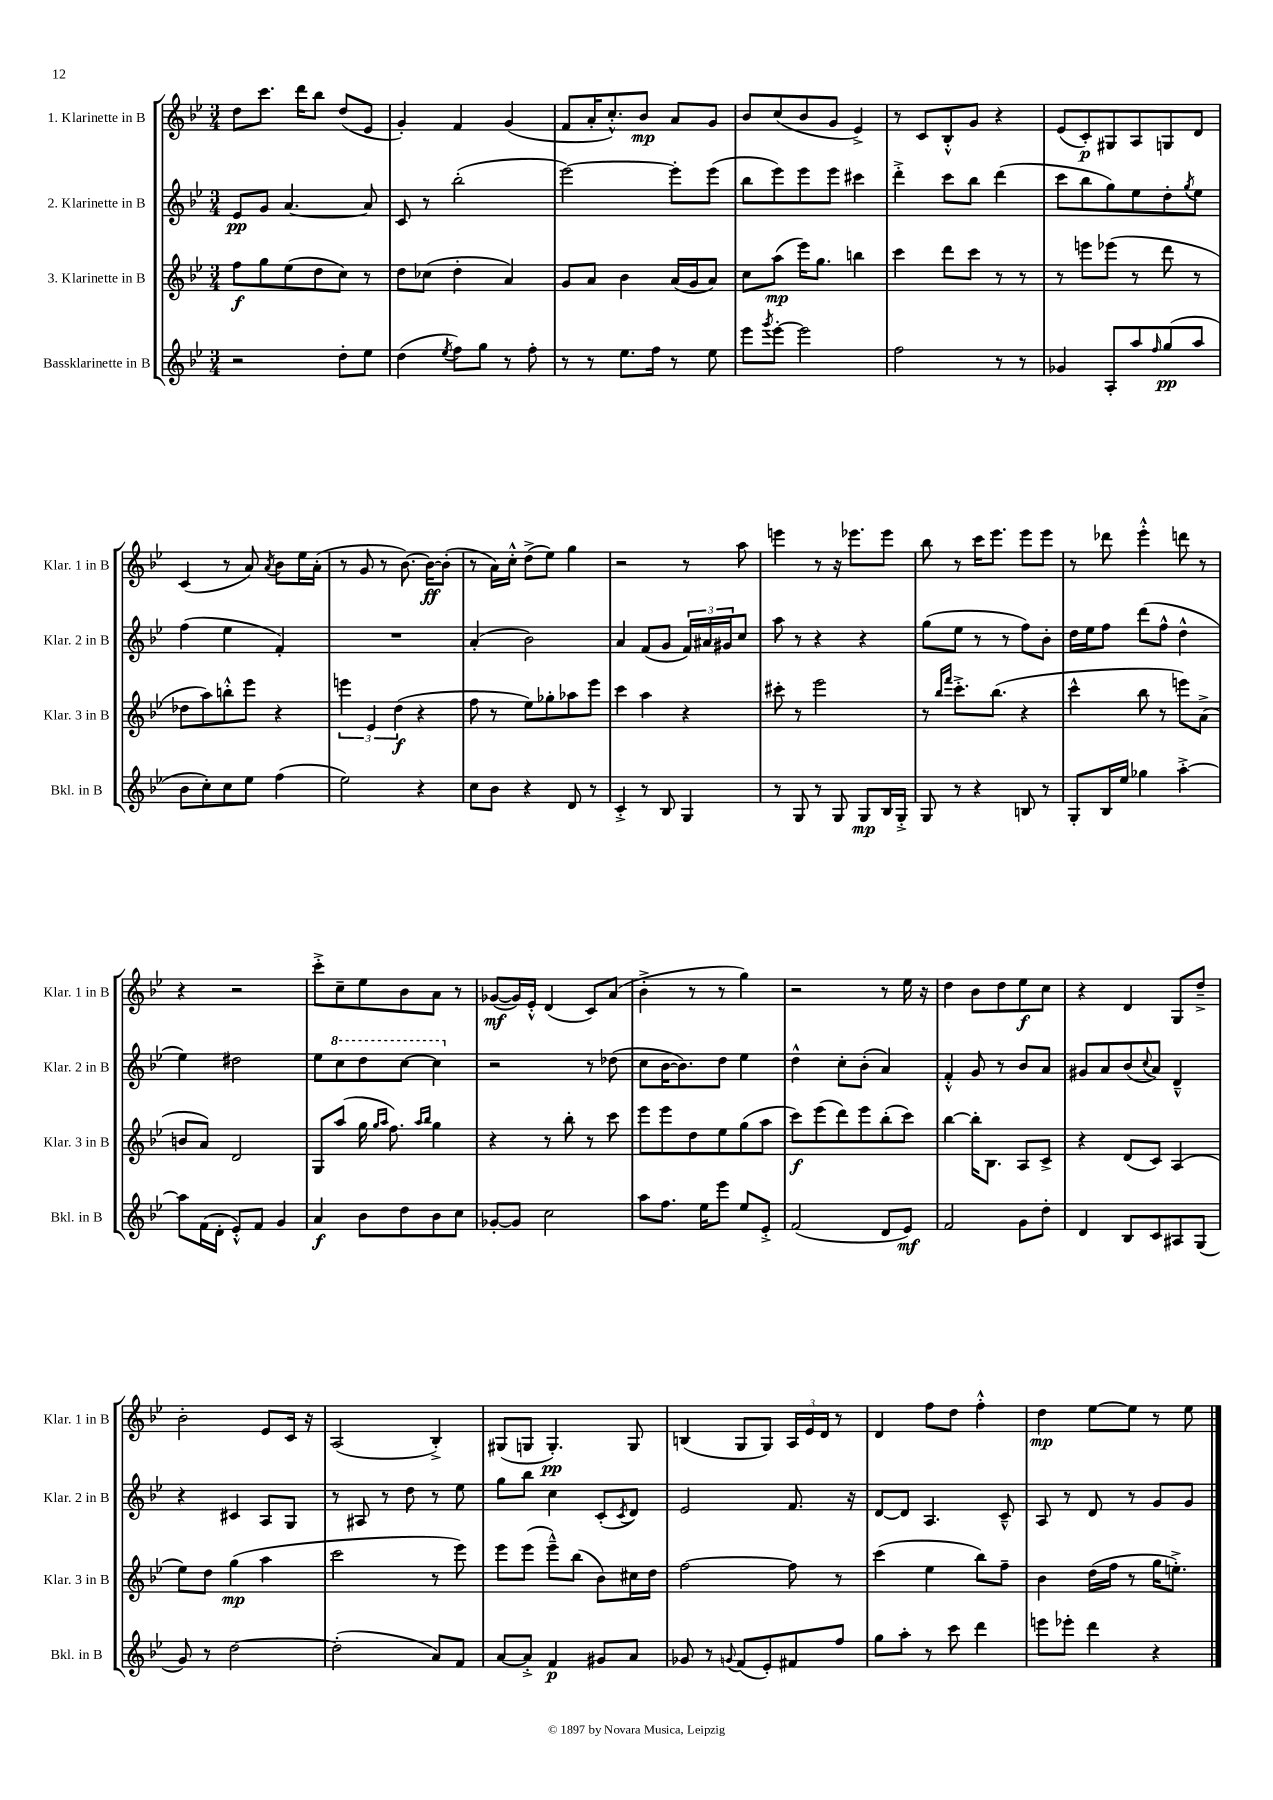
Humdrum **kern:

**kern	**dynam	**kern	**dynam	**kern	**dynam	**kern	**dynam
*part4	*part4	*part3	*part3	*part2	*part2	*part1	*part1
*staff4	*staff4	*staff3	*staff3	*staff2	*staff2	*staff1	*staff1
*I"Bassklarinette in B	*	*I"3. Klarinette in B	*	*I"2. Klarinette in B	*	*I"1. Klarinette in B	*
*I'Bkl. in B	*	*I'Klar. 3 in B	*	*I'Klar. 2 in B	*	*I'Klar. 1 in B	*
*clefG2	*	*clefG2	*	*clefG2	*	*clefG2	*
*k[b-e-]	*	*k[b-e-]	*	*k[b-e-]	*	*k[b-e-]	*
*M3/4	*	*M3/4	*	*M3/4	*	*M3/4	*
=1	=1	=1	=1	=1	=1	=1	=1
2r	.	8ff\L	f	8e-/L	pp	8dd\L	.
.	.	8gg\	.	8g/J	.	8.ccc\J	.
.	.	(8ee-\	.	[4.a/	.	.	.
.	.	.	.	.	.	16ddd\KL	.
.	.	8dd\	.	.	.	8bb-\J	.
8dd'\L	.	8cc\J)	.	.	.	(8dd/L	.
8ee-\J	.	8r	.	8a/]	.	8e-/J	.
=2	=2	=2	=2	=2	=2	=2	=2
(4dd\	.	8dd\L	.	8c/	.	4g'/)	.
.	.	(8cc-X\J	.	8r	.	.	.
8qee-/	.	.	.	.	.	.	.
8ff\L)	.	4dd'\	.	(2bb-'\	.	4f/	.
8gg\J	.	.	.	.	.	.	.
8r	.	4a/)	.	.	.	(4g/	.
8ff'\	.	.	.	.	.	.	.
=3	=3	=3	=3	=3	=3	=3	=3
8r	.	8g/L	.	[2eee-\)	.	8f/L	.
8r	.	8a/J	.	.	.	16a'/K	.
.	.	.	.	.	.	8.cc'^^/)	.
8.ee-\L	.	4b-\	.	.	.	.	.
.	.	.	.	.	.	8b-/J	mp
16ff\Jk	.	.	.	.	.	.	.
8r	.	(16a/LL	.	8eee-'\L]	.	8a/L	.
.	.	16g/J	.	.	.	.	.
8ee-\	.	8a/J)	.	(8eee-\J	.	8g/J	.
=4	=4	=4	=4	=4	=4	=4	=4
8eee-\L	.	8cc\L	.	8bb-\L	.	8b-/L	.
8qggg/	.	.	.	.	.	.	.
[8eee-'\J	.	(8aa\J	mp	8eee-\)	.	(8cc/	.
2eee-\]	.	16eee-\KL)	.	8eee-\	.	8b-/	.
.	.	8.gg\J	.	.	.	.	.
.	.	.	.	8eee-\J	.	8g/J	.
.	.	4bbn\	.	4ccc#X\	.	4e-^/)	.
=5	=5	=5	=5	=5	=5	=5	=5
2ff\	.	4ccc\	.	4ddd'^\	.	8r	.
.	.	.	.	.	.	8c/L	.
.	.	8ddd\L	.	8ccc\L	.	8B-'^^/	.
.	.	8ccc\J	.	8bb-\J	.	8g/J	.
8r	.	8r	.	(4ddd\	.	4r	.
8r	.	8r	.	.	.	.	.
=6	=6	=6	=6	=6	=6	=6	=6
4g-X/	.	8r	.	8ccc\L	.	(8e-/L	.
.	.	8eeen\L	.	8bb-\	.	8c'/)	p
8A'/L	.	(8eee-X\J	.	8gg\)	.	8G#X/	.
8aa/	.	8r	.	8ee-\	.	8A/	.
16qqff/	.	.	.	.	.	.	.
(8gg/	pp	8ddd\	.	8dd'\	.	8Gn/	.
.	.	.	.	8qgg/	.	.	.
8aa/J	.	8r	.	8ee-\J	.	8d/J	.
!!LO:LB:g=z
=7	=7	=7	=7	=7	=7	=7	=7
8b-\L	.	8dd-X\L	.	(4ff\	.	(4c/	.
8cc'\)	.	8aa\)	.	.	.	.	.
8cc\	.	8bbn'^^\	.	4ee-\	.	8r	.
8ee-\J	.	8eee-\J	.	.	.	8a/)	.
.	.	.	.	.	.	8qa/	.
(4ff\	.	4r	.	4f'/)	.	8b-\L	.
.	.	.	.	.	.	16ee-\L	.
.	.	.	.	.	.	(16a'\JJ	.
=8	=8	=8	=8	=8	=8	=8	=8
2ee-\)	.	6eeen\	.	2.r	.	8r	.
.	.	.	.	.	.	8g/	.
.	.	6e-/	.	.	.	.	.
.	.	.	.	.	.	8r	.
.	.	(6dd\	f	.	.	.	.
.	.	.	.	.	.	[8.b-\)	.
4r	.	4r	.	.	.	.	.
.	.	.	.	.	.	16b-\KL_	ff
.	.	.	.	.	.	(8b-'\J]	.
=9	=9	=9	=9	=9	=9	=9	=9
8cc\L	.	8ff\	.	(4a'/	.	8r	.
8b-\J	.	8r	.	.	.	16a\LL)	.
.	.	.	.	.	.	16cc'^^\JJ	.
4r	.	8ee-\L)	.	2b-\)	.	(8dd^\L	.
.	.	8gg-X'\	.	.	.	8ee-\J)	.
8d/	.	8aa-X\	.	.	.	4gg\	.
8r	.	8eee-\J	.	.	.	.	.
=10	=10	=10	=10	=10	=10	=10	=10
4c'^/	.	4ccc\	.	4a/	.	2r	.
8r	.	4aa\	.	(8f/L	.	.	.
8B-/	.	.	.	8g/J	.	.	.
4G/	.	4r	.	24f/LL)	.	8r	.
.	.	.	.	24a#X/	.	.	.
.	.	.	.	24g#X/J	.	.	.
.	.	.	.	8cc/J	.	8aa\	.
=11	=11	=11	=11	=11	=11	=11	=11
8r	.	8ccc#X'\	.	8aa\	.	4eeen\	.
8G/	.	8r	.	8r	.	.	.
8r	.	2eee-\	.	4r	.	8r	.
8G/	.	.	.	.	.	16r	.
.	.	.	.	.	.	8.eee-X\L	.
8G/L	mp	.	.	4r	.	.	.
16B-/L	.	.	.	.	.	8eee-\J	.
16G'^/JJ	.	.	.	.	.	.	.
=12	=12	=12	=12	=12	=12	=12	=12
8G/	.	8r	.	(8gg\L	.	8bb-\	.
.	.	16qqbb-/LL	.	.	.	.	.
.	.	16qqfff/JJ	.	.	.	.	.
8r	.	8.ccc'^\L	.	8ee-\J	.	8r	.
4r	.	.	.	8r	.	16ccc\KL	.
.	.	(8.bb-\J	.	.	.	8.eee-\J	.
.	.	.	.	8r	.	.	.
8Bn/	.	4r	.	8ff\L)	.	8eee-\L	.
8r	.	.	.	8b-'\J	.	8eee-\J	.
=13	=13	=13	=13	=13	=13	=13	=13
8G'/L	.	4ccc^^\	.	16dd\LL	.	8r	.
.	.	.	.	16ee-\J	.	.	.
16B-/L	.	.	.	8ff\J	.	8ddd-X\	.
16ee-/JJ	.	.	.	.	.	.	.
4gg-X\	.	8bb-\	.	(8ddd\L	.	4eee-'^^\	.
.	.	8r	.	8ff^^\J	.	.	.
[4aa'^\	.	8eeen\L)	.	4dd^^\	.	8dddn\	.
.	.	(8a^\J	.	.	.	8r	.
!!LO:LB:g=z
=14	=14	=14	=14	=14	=14	=14	=14
8aa\L]	.	8bn/L	.	4ee-\)	.	4r	.
(16f\L	.	8a/J)	.	.	.	.	.
16d'\JJ	.	.	.	.	.	.	.
8e-'^^/L)	.	2d/	.	2dd#X\	.	2r	.
8f/J	.	.	.	.	.	.	.
4g/	.	.	.	.	.	.	.
=15	=15	=15	=15	=15	=15	=15	=15
4a/	f	8G/L	.	8ee-\L	.	8ccc'^\L	.
*	*	*	*	*8va	*	*	*
.	.	(8aa/J	.	8ccc\	.	8cc~\	.
8b-\L	.	16gg\	.	8ddd\	.	8ee-\	.
.	.	16qqgg/LL	.	.	.	.	.
.	.	16qqaa/JJ	.	.	.	.	.
.	.	8.ff\)	.	.	.	.	.
8dd\	.	.	.	[8ccc\J	.	8b-\	.
.	.	16qqaa/LL	.	.	.	.	.
.	.	16qqbb-/JJ	.	.	.	.	.
8b-\	.	4gg\	.	4ccc\]	.	8a\J	.
8cc\J	.	.	.	.	.	8r	.
=16	=16	=16	=16	=16	=16	=16	=16
*	*	*	*	*X8va	*	*	*
[8g-X'/L	.	4r	.	2r	.	([8g-X/L	mf
8g-/J]	.	.	.	.	.	16g-/L])	.
.	.	.	.	.	.	16e-'^^/JJ	.
2cc\	.	8r	.	.	.	(4d/	.
.	.	8bb-'\	.	.	.	.	.
.	.	8r	.	8r	.	8c/L)	.
.	.	8ccc\	.	(8dd-X\	.	(8a/J	.
=17	=17	=17	=17	=17	=17	=17	=17
8aa\L	.	8eee-\L	.	8cc\L	.	4b-'^\	.
8.ff\J	.	8eee-\	.	[16b-\K	.	.	.
.	.	.	.	8.b-\])	.	.	.
.	.	8dd\	.	.	.	8r	.
16ee-\KL	.	.	.	.	.	.	.
8eee-\J	.	8ee-\	.	8dd\J	.	8r	.
8ee-/L	.	(8gg\	.	4ee-\	.	4gg\)	.
8e-'^/J	.	8aa\J	.	.	.	.	.
=18	=18	=18	=18	=18	=18	=18	=18
(2f/	.	8ccc\L)	f	4dd^^\	.	2r	.
.	.	(8eee-\	.	.	.	.	.
.	.	8ddd\)	.	8cc'\L	.	.	.
.	.	8eee-\	.	(8b-'\J	.	.	.
8d/L	.	(8bb-'\	.	4a/)	.	8r	.
8e-/J)	mf	8ccc\J)	.	.	.	16ee-\	.
.	.	.	.	.	.	16r	.
=19	=19	=19	=19	=19	=19	=19	=19
2f/	.	[4bb-\	.	4f'^^/	.	4dd\	.
.	.	16bb-'\KL]	.	8g/	.	8b-\L	.
.	.	8.B-\J	.	.	.	.	.
.	.	.	.	8r	.	8dd\	.
8g\L	.	8A/L	.	8b-/L	.	8ee-\	f
8dd'\J	.	8c^/J	.	8a/J	.	8cc\J	.
=20	=20	=20	=20	=20	=20	=20	=20
4d/	.	4r	.	8g#X/L	.	4r	.
.	.	.	.	8a/	.	.	.
8B-/L	.	(8d/L	.	(8b-/	.	4d/	.
.	.	.	.	8qqcc/	.	.	.
8c/	.	8c/J)	.	8a/J)	.	.	.
8A#X/	.	(4A/	.	4d~^^/	.	8G/L	.
(8G/J	.	.	.	.	.	8dd~^/J	.
!!LO:LB:g=z
=21	=21	=21	=21	=21	=21	=21	=21
8g/)	.	8ee-\L)	.	4r	.	2b-'\	.
8r	.	8dd\J	.	.	.	.	.
[2dd\	.	(4gg\	mp	4c#X/	.	.	.
.	.	4aa\	.	8A/L	.	8e-/L	.
.	.	.	.	8G/J	.	16c/Jk	.
.	.	.	.	.	.	16r	.
=22	=22	=22	=22	=22	=22	=22	=22
(2dd'\]	.	2ccc\	.	8r	.	(2A/	.
.	.	.	.	8A#X/	.	.	.
.	.	.	.	8r	.	.	.
.	.	.	.	8dd\	.	.	.
8a/L)	.	8r	.	8r	.	4B-'^/)	.
8f/J	.	8eee-\)	.	8ee-\	.	.	.
=23	=23	=23	=23	=23	=23	=23	=23
[8a/L	.	8eee-\L	.	8gg\L	.	(8G#X/L	.
8a'^/J]	.	(8eee-\J	.	8bb-\J	.	8Gn/J	.
4f/	p	8eee-~^^\L)	.	4cc\	.	4.G'/)	pp
.	.	(8bb-\J	.	.	.	.	.
8g#X/L	.	8b-\L)	.	(8c'/L	.	.	.
.	.	.	.	8qc/	.	.	.
8a/J	.	16cc#X\L	.	8d/J)	.	8G/	.
.	.	16dd\JJ	.	.	.	.	.
=24	=24	=24	=24	=24	=24	=24	=24
8g-X/	.	[2ff\	.	2e-/	.	(4Bn/	.
8r	.	.	.	.	.	.	.
8qqgn/	.	.	.	.	.	.	.
(8f/L	.	.	.	.	.	8G/L	.
8e-'/)	.	.	.	.	.	8G/J)	.
8f#X/	.	8ff\]	.	8.f/	.	24A/LL	.
.	.	.	.	.	.	24e-/	.
.	.	.	.	.	.	24d/JJ	.
8ff/J	.	8r	.	.	.	8r	.
.	.	.	.	16r	.	.	.
=25	=25	=25	=25	=25	=25	=25	=25
8gg\L	.	(4ccc\	.	[8d/L	.	4d/	.
8aa'\J	.	.	.	8d/J]	.	.	.
8r	.	4ee-\	.	4.A/	.	8ff\L	.
8ccc\	.	.	.	.	.	8dd\J	.
4ddd\	.	8bb-\L)	.	.	.	4ff'^^\	.
.	.	8ff~\J	.	8c~^^/	.	.	.
=26	=26	=26	=26	=26	=26	=26	=26
8eeen\L	.	4b-\	.	8A/	.	4dd\	mp
8eee-X'\J	.	.	.	8r	.	.	.
4ddd\	.	(16dd\LL	.	8d/	.	[8ee-\L	.
.	.	16ff\JJ	.	.	.	.	.
.	.	8r	.	8r	.	8ee-\J]	.
4r	.	16gg\KL	.	8g/L	.	8r	.
.	.	8.een'^\J)	.	.	.	.	.
.	.	.	.	8g/J	.	8ee-\	.
==	==	==	==	==	==	==	==
*-	*-	*-	*-	*-	*-	*-	*-
